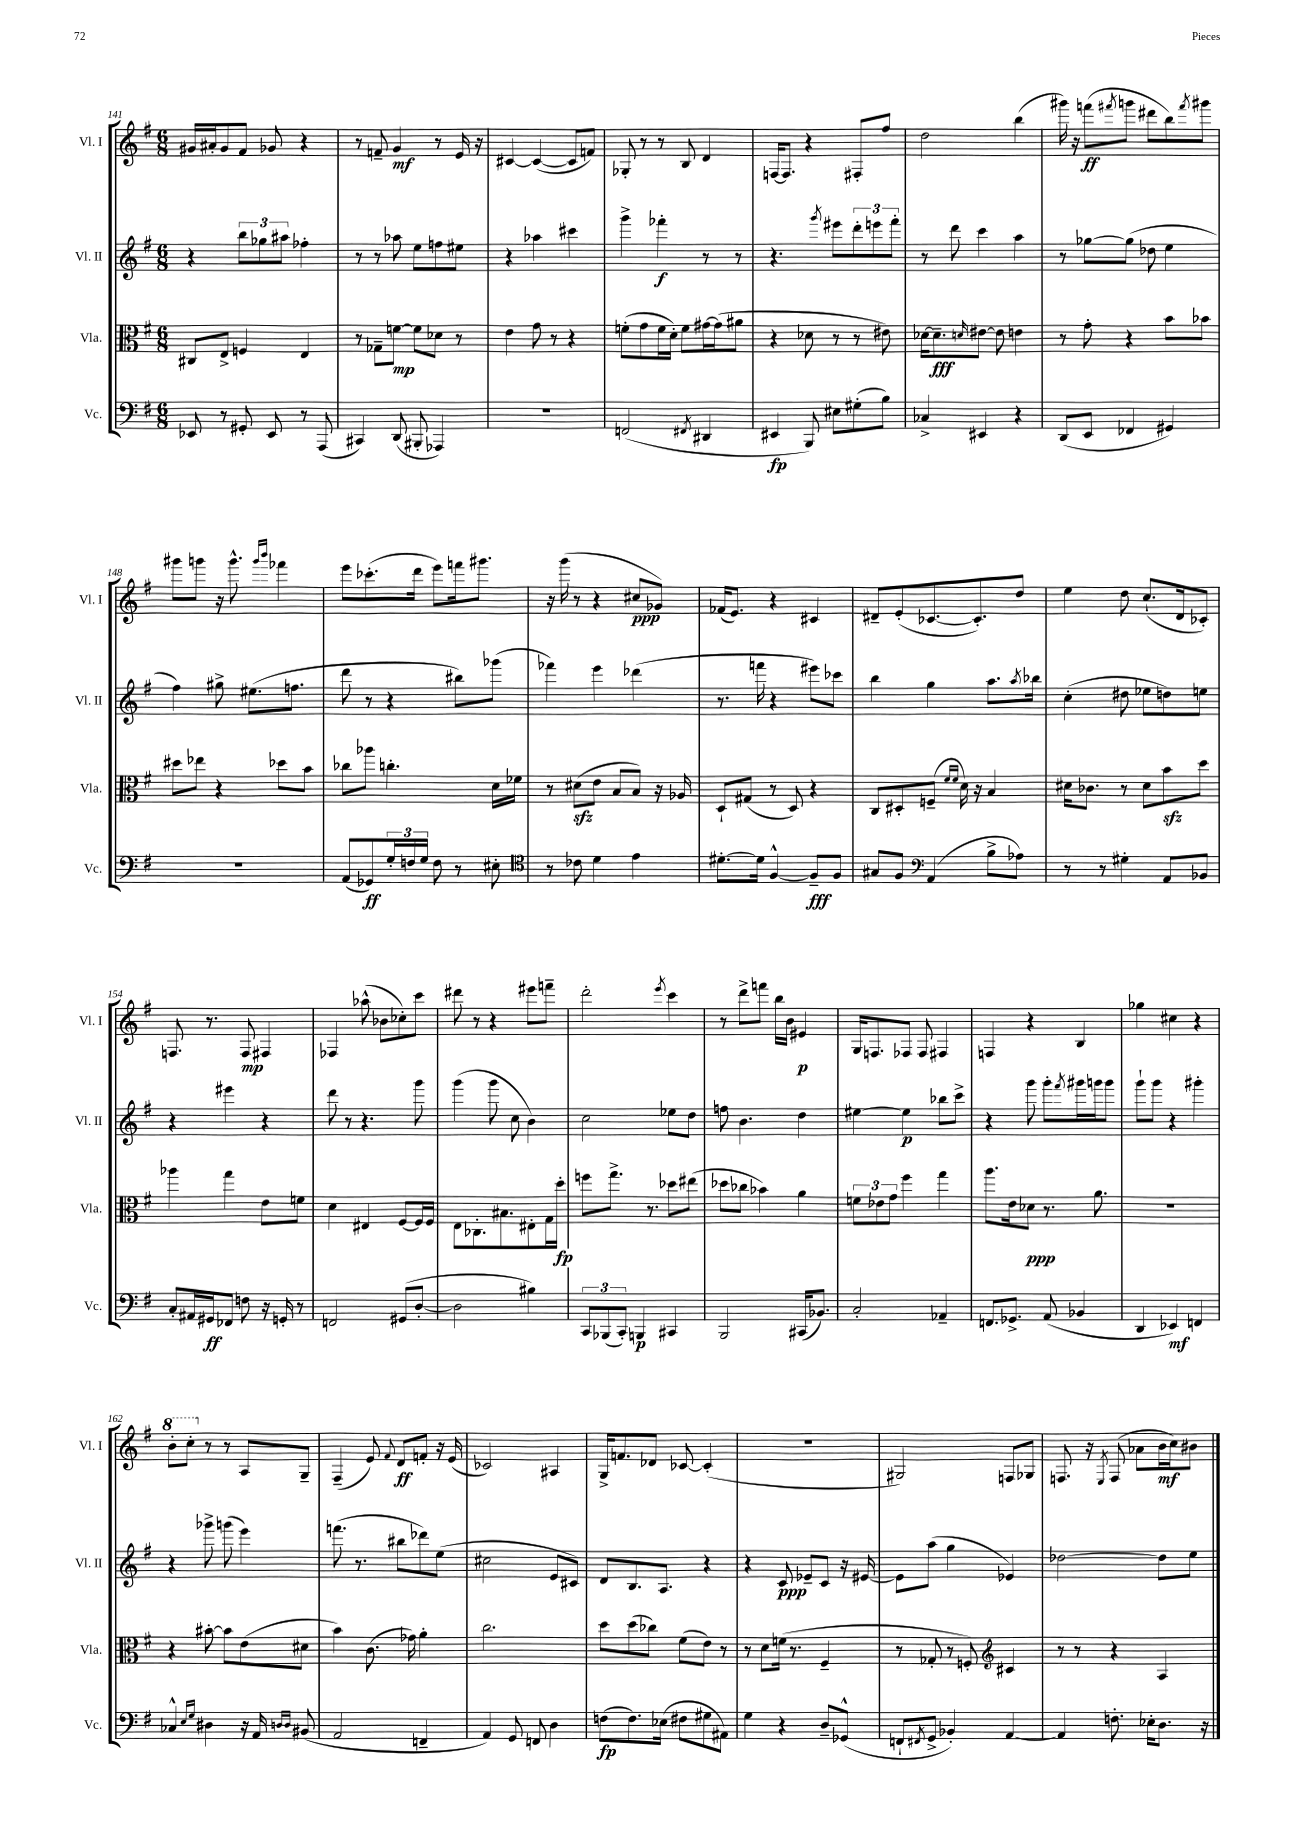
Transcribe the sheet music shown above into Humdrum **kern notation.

**kern	**dynam	**kern	**dynam	**kern	**dynam	**kern	**dynam
*part4	*part4	*part3	*part3	*part2	*part2	*part1	*part1
*staff4	*staff4	*staff3	*staff3	*staff2	*staff2	*staff1	*staff1
*I"Vc.	*	*I"Vla.	*	*I"Vl. II	*	*I"Vl. I	*
*I'Vc.	*	*I'Vla.	*	*I'Vl. II	*	*I'Vl. I	*
*clefF4	*	*clefC3	*	*clefG2	*	*clefG2	*
*k[f#]	*	*k[f#]	*	*k[f#]	*	*k[f#]	*
*M6/8	*	*M6/8	*	*M6/8	*	*M6/8	*
=141	=141	=141	=141	=141	=141	=141	=141
8EE-X/	.	8C#X/L	.	4r	.	16g#X/LL	.
.	.	.	.	.	.	16a#X'/J	.
8r	.	8E^/J	.	.	.	8g#/	.
8GG#X'/	.	4Fn/	.	12bb\L	.	8f#/J	.
.	.	.	.	12gg-X\	.	.	.
8EE-/	.	.	.	.	.	8g-X/	.
.	.	.	.	12aa#X\J	.	.	.
8r	.	4E/	.	4ff-X'\	.	4r	.
(8AAA/	.	.	.	.	.	.	.
=142	=142	=142	=142	=142	=142	=142	=142
4CC#X/)	.	8r	.	8r	.	8r	.
.	.	8G-X~\L	.	8r	.	8fn~/	.
(8DD/	.	[8fn\J	mp	8aa-X\	.	4g/	mf
8BBB#X'/	.	8f\L]	.	8ee\L	.	.	.
4AAA-X/)	.	8d-X\J	.	8ffn\	.	8r	.
.	.	8r	.	8ee#X\J	.	16e/	.
.	.	.	.	.	.	16r	.
=143	=143	=143	=143	=143	=143	=143	=143
2.r	.	4e\	.	4r	.	[4c#X/	.
.	.	8g\	.	4aa-X\	.	(4c#/_	.
.	.	8r	.	.	.	.	.
.	.	4r	.	4ccc#X\	.	8c#/L]	.
.	.	.	.	.	.	8fn/J)	.
=144	=144	=144	=144	=144	=144	=144	=144
(2FFn/	.	(8fn'\L	.	4ggg^\	.	8G-X'/	.
.	.	8g\	.	.	.	8r	.
.	.	16f\L	.	4fff-X'\	f	8r	.
.	.	16d'\JJ)	.	.	.	.	.
.	.	8f\L	.	.	.	8B/	.
8qFF#X/	.	.	.	.	.	.	.
4DD#X/	.	[16g#X\L	.	8r	.	4d/	.
.	.	(16g#\J]	.	.	.	.	.
.	.	8a#X\J	.	8r	.	.	.
=145	=145	=145	=145	=145	=145	=145	=145
4EE#X/	fp	4r	.	4.r	.	[16Fn/KL	.
.	.	.	.	.	.	8.F/J]	.
8BBB/)	.	8d-X\	.	.	.	4r	.
.	.	.	.	8qggg/	.	.	.
8E#X\L	.	8r	.	8eee#X\L	.	.	.
(8G#X'\	.	8r	.	12ddd'\	.	8F#X'/L	.
.	.	.	.	12eeen\	.	.	.
8B\J)	.	8e#X\)	.	.	.	8ff#/J	.
.	.	.	.	12fff#'\J	.	.	.
=146	=146	=146	=146	=146	=146	=146	=146
4C-X^/	.	[16d-X\KL	.	8r	.	2dd\	.
.	.	8.d-~\]	fff	.	.	.	.
.	.	.	.	8ddd\	.	.	.
.	.	16qqdn/	.	.	.	.	.
4EE#X/	.	[8e#X\J	.	4ccc\	.	.	.
.	.	8e#\]	.	.	.	.	.
4r	.	4en\	.	4aa\	.	(4bb\	.
=147	=147	=147	=147	=147	=147	=147	=147
(8DD/L	.	8r	.	8r	.	16ggg#X\)	.
.	.	.	.	.	.	16r	.
8EE/J	.	8g'\	.	[8gg-X\L	.	(8fffn\L	ff
.	.	.	.	.	.	8qfff#X/	.
4FF-X/	.	4r	.	(8gg-\J]	.	8gggn\J	.
.	.	.	.	8dd-X\	.	8ddd#X\L	.
4GG#X/)	.	8b\L	.	4ee\	.	8bb\)	.
.	.	.	.	.	.	8qfff#/	.
.	.	8b-X\J	.	.	.	8ggg#X\J	.
!!LO:LB:g=z
=148	=148	=148	=148	=148	=148	=148	=148
2.r	.	8dd#X\L	.	4ff#\)	.	8ggg#X\L	.
.	.	8ee-X\J	.	.	.	8gggn\J	.
.	.	4r	.	8gg#X^\	.	16r	.
.	.	.	.	.	.	8.ggg^^\	.
.	.	.	.	(8.ee#X\L	.	.	.
.	.	.	.	.	.	16qqggg/LL	.
.	.	.	.	.	.	16qqbbb/JJ	.
.	.	8dd-X\L	.	.	.	4fff-X\	.
.	.	.	.	8.ffn\J	.	.	.
.	.	8b\J	.	.	.	.	.
=149	=149	=149	=149	=149	=149	=149	=149
(8AA/L	.	8cc-X\L	.	8ddd\	.	8eee\L	.
8GG-X/)	ff	8aa-X\J	.	8r	.	(8.ccc-X'\	.
24G'/L	.	4.ccn'\	.	4r	.	.	.
24Fn/	.	.	.	.	.	.	.
.	.	.	.	.	.	16ddd\Jk	.
24G/JJ	.	.	.	.	.	.	.
8F\	.	.	.	.	.	8eee\L)	.
8r	.	.	.	8bb#X\L)	.	16fffn\k	.
.	.	.	.	.	.	8.ggg#X\J	.
8E#X'\	.	16d\LL	.	(8ggg-X\J	.	.	.
.	.	16f-X\JJ	.	.	.	.	.
=150	=150	=150	=150	=150	=150	=150	=150
*clefC4	*	*	*	*	*	*	*
8r	.	8r	.	4fff-X\)	.	16r	.
.	.	.	.	.	.	(16ggg\	.
8c-X\	.	(8d#Xzz\L	.	.	.	8r	.
4d\	.	8e\J	.	4eee\	.	4r	.
.	.	8B/L	.	.	.	.	.
4e\	.	8B/J)	.	(4ddd-X\	.	8cc#X/L	ppp
.	.	16r	.	.	.	8g-X/J)	.
.	.	16A-X/	.	.	.	.	.
=151	=151	=151	=151	=151	=151	=151	=151
[8.d#X'\L	.	8D`/L	.	8.r	.	(16f-X/KL	.
.	.	.	.	.	.	8.e/J)	.
.	.	(8G#X/J	.	.	.	.	.
16d#\Jk]	.	.	.	16fffn\	.	.	.
[4F#^^/	.	8r	.	4r	.	4r	.
.	.	8D/)	.	.	.	.	.
8F#~/L]	fff	4r	.	8eee#X\L)	.	4c#X/	.
8F#/J	.	.	.	8ccc-X\J	.	.	.
=152	=152	=152	=152	=152	=152	=152	=152
8G#X/L	.	8C/L	.	4bb\	.	8d#X~/L	.
8F#/J	.	8D#X'/	.	.	.	(8e'/	.
*clefF4	*	*	*	*	*	*	*
(4AA/	.	(8Fn~/J	.	4gg\	.	[8.c-X/	.
.	.	16qqf#/LL	.	.	.	.	.
.	.	16qqf#/JJ	.	.	.	.	.
.	.	16d\)	.	.	.	.	.
.	.	16r	.	.	.	8.c-'/])	.
8B^\L	.	4B/	.	8.aa\L	.	.	.
8A-X\J)	.	.	.	.	.	8dd/J	.
.	.	.	.	8qaa/	.	.	.
.	.	.	.	16bb-X\Jk	.	.	.
=153	=153	=153	=153	=153	=153	=153	=153
8r	.	16d#X\KL	.	(4cc'\	.	4ee\	.
.	.	8.c-X\J	.	.	.	.	.
8r	.	.	.	.	.	.	.
4G#X'\	.	8r	.	8dd#X\	.	8dd\	.
.	.	8d#\L	.	8ee-X\L	.	(8.cc`/L	.
8AA/L	.	8bzz\	.	8ddn\)	.	.	.
.	.	.	.	.	.	16d/k	.
8BB-X/J	.	8dd\J	.	8een\J	.	8c-X'/J)	.
!!LO:LB:g=z
=154	=154	=154	=154	=154	=154	=154	=154
8C'/L	.	4aa-X\	.	4r	.	8.Fn/	.
16AA#X/L	.	.	.	.	.	.	.
16GG#X/J	ff	.	.	.	.	8.r	.
8FF-X/J	.	4gg\	.	4eee#X\	.	.	.
8Fn\	.	.	.	.	.	8F/	mp
16r	.	8e\L	.	4r	.	4F#X/	.
16GGn'/	.	.	.	.	.	.	.
8r	.	8fn\J	.	.	.	.	.
=155	=155	=155	=155	=155	=155	=155	=155
2FFn/	.	4d\	.	8ddd\	.	4F-X/	.
.	.	.	.	8r	.	.	.
.	.	4E#X/	.	4.r	.	(8aa-X^^\	.
.	.	.	.	.	.	8b-X\L	.
(8GG#X/L	.	[8F#/L	.	.	.	8cc-X'\)	.
[8D'/J	.	16F#/L]	.	8ggg\	.	8ccc\J	.
.	.	16F#/JJ	.	.	.	.	.
=156	=156	=156	=156	=156	=156	=156	=156
2D\]	.	8E\L	.	(4ggg\	.	8ddd#X\	.
.	.	8.C-X'\	.	.	.	8r	.
.	.	.	.	8ggg\	.	4r	.
.	.	8.B#X\	.	.	.	.	.
.	.	.	.	8cc\	.	.	.
4B#X\)	.	8E#X'\	.	4b\)	.	8eee#X\L	.
.	.	16G\L	.	.	.	8fffn~\J	.
.	.	16dd'\JJ	fp	.	.	.	.
=157	=157	=157	=157	=157	=157	=157	=157
12CC/L	.	8ffn\L	.	2cc\	.	2ddd'\	.
(12BBB-X/	.	.	.	.	.	.	.
.	.	8.gg^\J	.	.	.	.	.
12CC'/J)	.	.	.	.	.	.	.
4BBBn/	p	.	.	.	.	.	.
.	.	8.r	.	.	.	.	.
.	.	.	.	.	.	8qeee/	.
4CC#X/	.	8dd-X\L	.	8ee-X\L	.	4ccc\	.
.	.	(8ee#X\J	.	8dd\J	.	.	.
=158	=158	=158	=158	=158	=158	=158	=158
2BBB/	.	8dd-X\L	.	8ffn\	.	8r	.
.	.	8cc-X\J	.	4.b\	.	8ddd^\L	.
.	.	4b-X\)	.	.	.	8fffn\J	.
.	.	.	.	.	.	16bb\LL	.
.	.	.	.	.	.	16b\JJ	.
(16CC#X/KL	.	4a\	.	4dd\	.	4e#X/	p
8.BB-X/J)	.	.	.	.	.	.	.
=159	=159	=159	=159	=159	=159	=159	=159
2C'/	.	12fn\L	.	[4ee#X\	.	16G/KL	.
.	.	.	.	.	.	8.Fn/	.
.	.	12e-X\	.	.	.	.	.
.	.	12g\J	.	.	.	.	.
.	.	4ff#\	.	4ee#\]	p	8F-X/J	.
.	.	.	.	.	.	8F-/	.
4AA-X~/	.	4gg\	.	8bb-X\L	.	4F#X/	.
.	.	.	.	8ccc^\J	.	.	.
=160	=160	=160	=160	=160	=160	=160	=160
8.FFn/L	.	8.aa\L	.	4r	.	4Fn/	.
8.GG-X^/J	.	16e\k	.	.	.	.	.
.	.	8d-X\J	ppp	8ggg\	.	4r	.
(8AA/	.	8.r	.	8ggg'\L	.	.	.
.	.	.	.	8qfff#/	.	.	.
4BB-X/	.	.	.	16ggg#X\L	.	4B/	.
.	.	8.a\	.	16gggn\J	.	.	.
.	.	.	.	8ggg\J	.	.	.
=161	=161	=161	=161	=161	=161	=161	=161
4DD/	.	2.r	.	8ggg`\L	.	4gg-X\	.
.	.	.	.	8ggg\J	.	.	.
4EE-X/)	mf	.	.	4r	.	4cc#X\	.
4FFn/	.	.	.	4ggg#X'\	.	4r	.
!!LO:LB:g=z
=162	=162	=162	=162	=162	=162	=162	=162
*	*	*	*	*	*	*8va	*
4C-X^^/	.	4r	.	4r	.	8bb'\L	.
.	.	.	.	.	.	8ccc'\J	.
16qqE/LL	.	.	.	.	.	.	.
16qqG/JJ	.	.	.	.	.	.	.
*	*	*	*	*	*	*X8va	*
4D#X\	.	[8b#X'\	.	8ggg-X^\	.	8r	.
.	.	8b#\L]	.	(8gggn\	.	8r	.
16r	.	(8e\	.	4eee\)	.	8A/L	.
16AA/	.	.	.	.	.	.	.
16qqDn/LL	.	.	.	.	.	.	.
16qqD/JJ	.	.	.	.	.	.	.
(8BB#X/	.	8d#X\J	.	.	.	8G~/J	.
=163	=163	=163	=163	=163	=163	=163	=163
2AA/	.	4b\)	.	(8.fffn\	.	(4F#~/	.
.	.	.	.	8.r	.	.	.
.	.	(8.c\	.	.	.	8e/)	.
.	.	.	.	.	.	8qqf#/	.
.	.	.	.	8bb#X\L	.	8d/L	ff
.	.	16g-X\)	.	.	.	.	.
4FFn~/	.	4a'\	.	8ddd-X\)	.	8fn'/J	.
.	.	.	.	(8ee\J	.	16r	.
.	.	.	.	.	.	(16e/	.
=164	=164	=164	=164	=164	=164	=164	=164
4AA/)	.	2.cc\	.	2cc#X\	.	2c-X/)	.
8GG/	.	.	.	.	.	.	.
8FFn/	.	.	.	.	.	.	.
4D\	.	.	.	8e/L	.	4A#X/	.
.	.	.	.	8c#X/J)	.	.	.
=165	=165	=165	=165	=165	=165	=165	=165
(8Fn\L	fp	8dd\L	.	8d/L	.	16G^/KL	.
.	.	.	.	.	.	8.fn/	.
8.F\)	.	(8dd\	.	8.B/	.	.	.
.	.	8cc-X\J)	.	.	.	8d-X/J	.
(16E-X\Jk	.	.	.	8.A/J	.	.	.
8F#X\L	.	(8f#\L	.	.	.	[8c-X/	.
8G#X\	.	8e\J)	.	4r	.	(4c-'/]	.
8AA#X\J)	.	8r	.	.	.	.	.
=166	=166	=166	=166	=166	=166	=166	=166
4G\	.	8r	.	4r	.	2.r	.
.	.	8d\L	.	.	.	.	.
4r	.	(16fn\Jk	.	8c/	ppp	.	.
.	.	8.r	.	.	.	.	.
.	.	.	.	8e-X~/L	.	.	.
8D~/L	.	4F#~/	.	8c/J	.	.	.
(8GG-X^^/J	.	.	.	16r	.	.	.
.	.	.	.	[16e#X/	.	.	.
=167	=167	=167	=167	=167	=167	=167	=167
8FFn`/L	.	8r	.	8e#\L]	.	2G#X/)	.
8qFF#X/	.	.	.	.	.	.	.
8GG^/J	.	8G-X'/	.	(8aa\J	.	.	.
4BB-X'/)	.	8r	.	4gg\	.	.	.
.	.	8Fn'/)	.	.	.	.	.
*	*	*clefG2	*	*	*	*	*
[4AA/	.	4c#X/	.	4e-X/)	.	8Fn/L	.
.	.	.	.	.	.	8G-X/J	.
=168	=168	=168	=168	=168	=168	=168	=168
4AA/]	.	8r	.	[2dd-X\	.	8.Fn/	.
.	.	8r	.	.	.	.	.
.	.	.	.	.	.	16r	.
.	.	.	.	.	.	8qE/	.
8.Fn'\	.	4r	.	.	.	(8F/	.
.	.	.	.	.	.	8a-X\L	.
16E-X'\KL	.	.	.	.	.	.	.
8.D\J	.	4A/	.	8dd-\L]	.	16b\L	mf
.	.	.	.	.	.	16cc\J)	.
.	.	.	.	8ee\J	.	8b#X\J	.
16r	.	.	.	.	.	.	.
==	==	==	==	==	==	==	==
*-	*-	*-	*-	*-	*-	*-	*-
